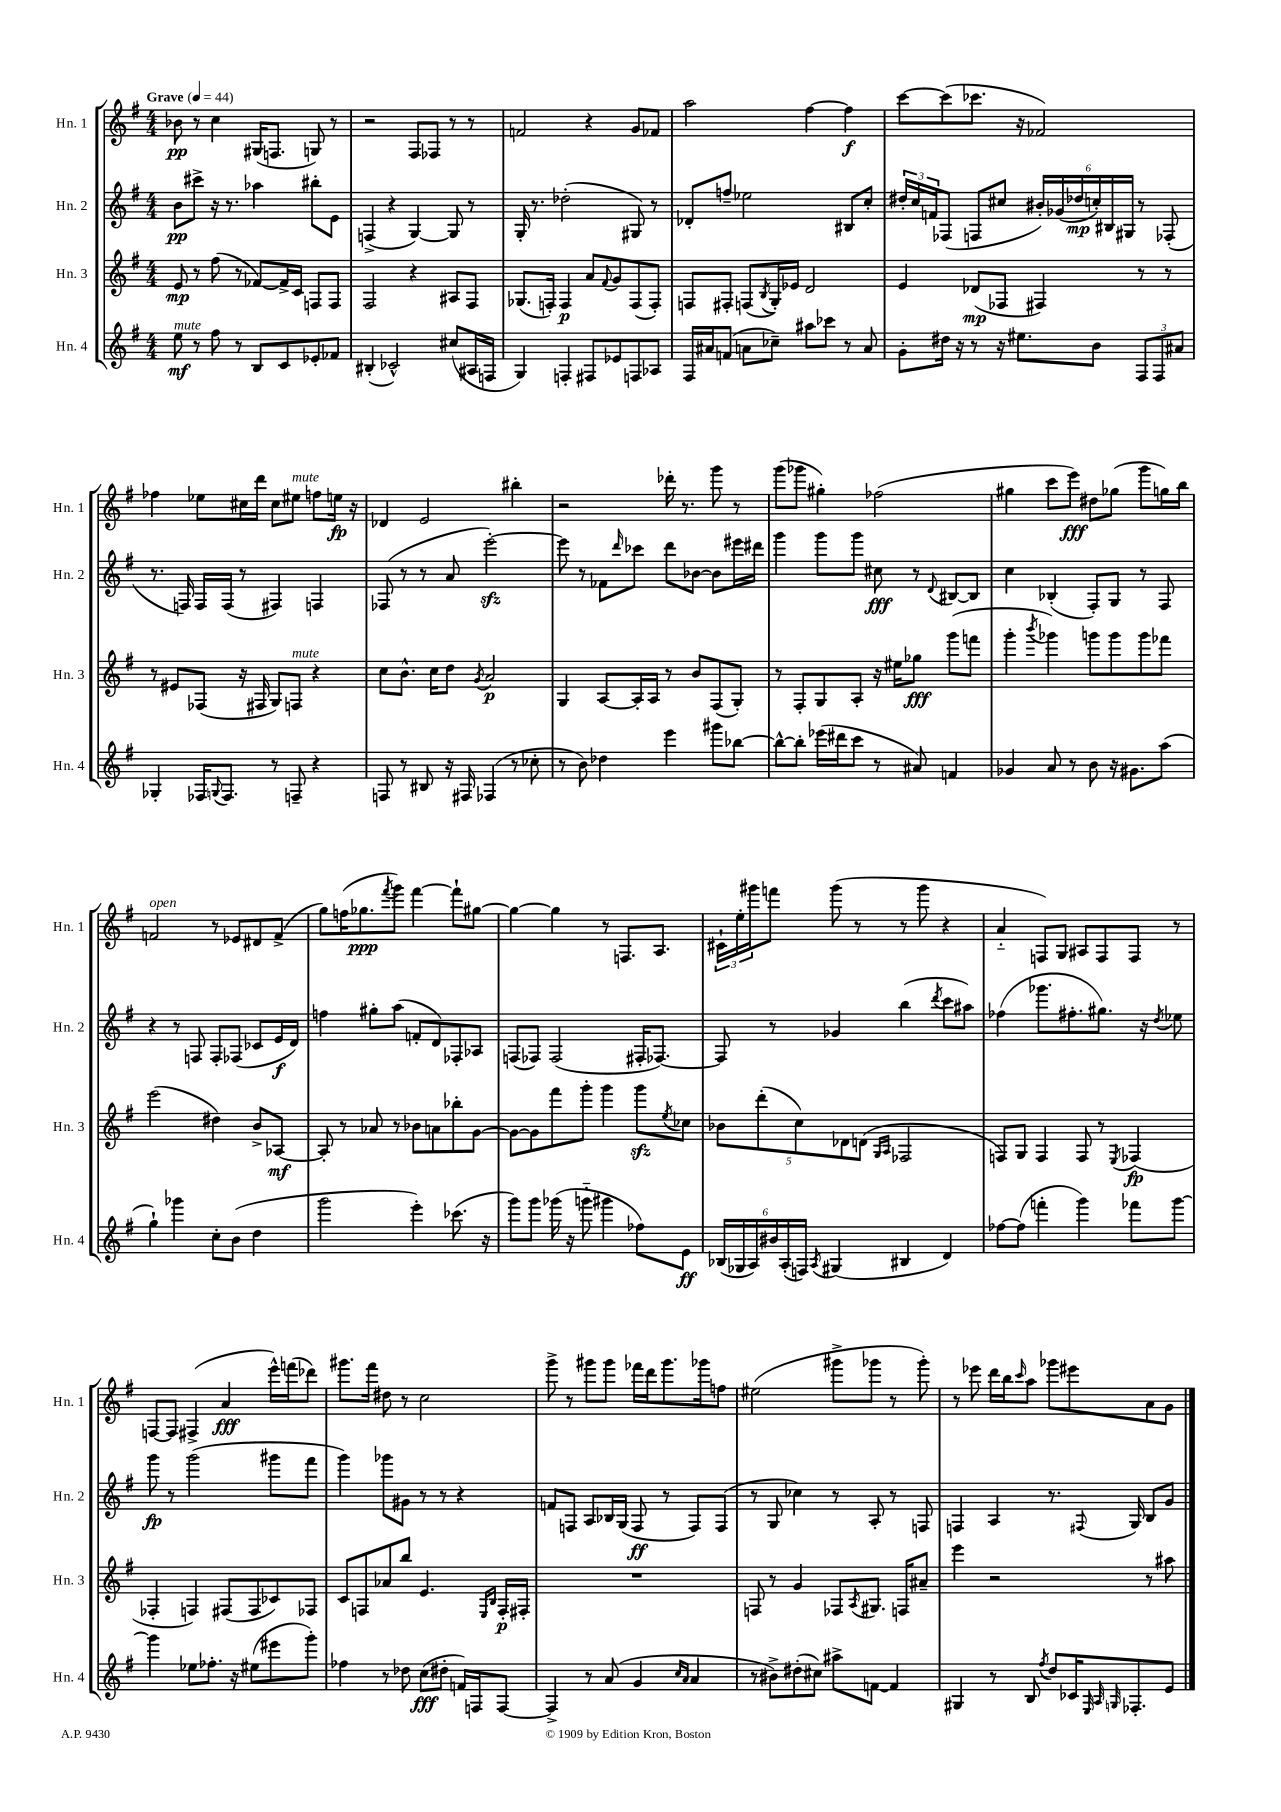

**kern	**kern	**kern	**kern
*staff4	*staff3	*staff2	*staff1
*clefG2	*clefG2	*clefG2	*clefG2
*k[f#]	*k[f#]	*k[f#]	*k[f#]
*M4/4	*M4/4	*M4/4	*M4/4
*MM44	*MM44	*MM44	*MM44
8ee	8e	8b	8b-
8r	8r	8ccc#^	8r
8ff#	(8ff#	16r	4cc
.	.	8.r	.
8r	8r	.	.
8B	[8f-)	4aa-	(16G#
.	.	.	8.F
8c	16f-^]	.	.
.	16c	.	.
8e-'	8F	8bb#'	8G)
8f-	8F	8e	8r
=	=	=	=
(4B#'	2F#	(4F^	2r
2c-^^)	.	4r	.
.	4r	[4G)	8F#
.	.	.	8F-
(8cc#	8A#	8G]	8r
16A#	8F#	8r	8r
16F	.	.	.
=	=	=	=
4G)	(8.G-	16G'	2f
.	.	8.r	.
.	16F')	.	.
4F'	4F	(2dd-'	.
8F#	8a	.	4r
.	8qqf#	.	.
8e-	8g	.	.
8F	(8F	8G#)	8g
8A-	8F')	8r	8f-
=	=	=	=
16F#	8F	8d-'	2aa
16a#	.	.	.
(8f	8F#'	8ff~	.
8a	(8F	2ee-	.
.	8qB	.	.
8cc-~)	16G')	.	.
.	16e-	.	.
8aa#	2d	.	[4ff#
8ccc-	.	.	.
8r	.	8B#	4ff#]
8a	.	8cc'	.
=	=	=	=
8g'	4e	24dd#'	[8ccc
.	.	24cc	.
.	.	24f	.
16dd#	.	(8F-	(8ccc]
16r	.	.	.
8r	(8d-	8F	8.ccc-
16r	8F-	8cc#	.
8.ee#	.	.	16r
.	4F#)	24b#')	2f-)
.	.	(24g-	.
.	.	24dd-	.
8b	.	24cc')	.
.	.	24B#	.
.	.	24G#	.
12F#	8r	8r	.
12F#	.	.	.
.	8r	(8F-'	.
12a#	.	.	.
=	=	=	=
4G-'	8r	8.r	4ff-
.	8e#	.	.
.	.	16F)	.
16F-	(8F-	16F	8ee-
8qqG	.	.	.
8.F-	.	(16F	.
.	16r	8r	16cc#
.	16F#	.	16ddd
8r	8G)	4F#)	8cc#
8F~	8F	.	8ee#
4r	4r	4F	8ff
.	.	.	16ee
.	.	.	16r
=	=	=	=
8F	8cc	(8F-	4d-
8r	8.b^^	8r	.
8B#	.	8r	2e
.	16cc	.	.
16r	8dd	8a	.
16F#	.	.	.
.	8qg	.	.
(4F-	2a	[2eee')	.
8r	.	.	4bb#'
8cc-'	.	.	.
=	=	=	=
8r	4G	8eee]	2r
8b)	.	8r	.
4dd-	[8A	8f-	.
.	.	16qqddd	.
.	16A']	8ccc-	.
.	16A	.	.
4eee	8r	8ddd	16ddd-'
.	.	.	8.r
.	8b	[8b-	.
8ggg#	(8F#	8b-]	8ggg
[8bb-	8G')	16eee#	8r
.	.	16ddd#	.
=	=	=	=
8bb-^^_	8r	4ggg	(8ggg
8bb-']	8F#'	.	8ggg-
(16eee-	8G	8ggg	4gg#')
16ddd#	.	.	.
8ccc	8A'	8ggg	.
8r	16r	8cc#	(2ff-
.	16ee#	.	.
8a#)	8gg-	8r	.
.	.	8qqd	.
4f	(8ggg	[8B#	.
.	8fff	8B#]	.
=	=	=	=
4g-	4ggg'	4cc	4gg#
.	8qbbb	.	.
8a	4ggg-)	(4B-'	8ccc
8r	.	.	8eee)
8b	8ggg	8F#')	8dd#
16r	8ggg	8G	(8gg-
8.g#	.	.	.
.	8ggg	8r	8ggg
(8aa	8fff-	8F#	16gg)
.	.	.	16bb
=	=	=	=
4gg`)	(2eee	4r	2f
4ggg-	.	8r	.
.	.	8F	.
8cc'	4dd#)	8F'	8r
(8b	.	(8F-	8e-
4dd	8b^	8c-	8d#
.	[8A-	16e	(8f^
.	.	16d)	.
=	=	=	=
2ggg	8A-']	4ff	8gg)
.	8r	.	(16ff
.	.	.	8.gg-
.	8a-	8gg#'	.
.	.	.	8qfff#
.	8r	(8aa	8ggg)
4eee')	8b-	8f'	[4fff#
.	8a	8d)	.
(8.ccc-	8bb-'	8F-'	8fff#`]
.	[8g	8A-	[8gg#
16r	.	.	.
=	=	=	=
8ggg)	8g_	(8F	4gg#_
8ggg	8g]	8F-)	.
(16ggg-	8fff#	(2F-	4gg#]
16r	.	.	.
8ggg'~	8ggg'	.	.
4ggg#	4ggg	.	8r
.	.	.	8.F
8ff-)	8ggg	16F#'	.
.	.	[8.F-)	8.A
.	8qee	.	.
8e	8cc-	.	.
=	=	=	=
(24B-	10b-	8F-]	24c#`
24G-	.	.	24ee'
24A)	.	.	24ggg#
.	(10ddd'	.	.
24b#	.	8r	8fff
(24A'	.	.	.
.	10cc)	.	.
24F)	.	.	.
8qA	.	.	.
(4G#	.	4g-	(8ggg#
.	10d-	.	.
.	.	.	8r
.	(10d	.	.
.	16qqG	.	.
.	16qqA	.	.
4B#	2F-	(4bb	8r
.	.	.	8ggg#
.	.	8qddd	.
4d)	.	8ccc	4r
.	.	8aa#)	.
=	=	=	=
[8ff-	8F)	(4ff-	4a'~
(8ff-]	8G	.	.
4fff'	4F	8.ggg-	8F)
.	.	.	8G
.	.	8.ff#'	.
4ggg)	8F	.	8A#
.	8r	8.gg#)	8F
.	8qE	.	.
8fff-	(4F-	.	8F
.	.	16r	.
.	.	8qdd	.
[8ggg	.	8ee-	8r
=	=	=	=
4ggg]	4F-'	8ggg	[8F
.	.	8r	8F]
8ee-	4F)	(2ggg	(4F#^
8.ff-'	.	.	.
.	(8F#	.	4a
16r	.	.	.
(8ee#	8F#	.	.
8eee#	8c-)	8ggg#	16eee^^)
.	.	.	(16fff
8ggg')	8F-	8fff#	8ddd-)
=	=	=	=
4ff-	8c	4ggg)	8.ggg#
.	8F	.	.
.	.	.	16fff#
8r	8a-	8ggg-	8dd#
8dd-	8bb	8g#	8r
(8cc	4.e	8r	2cc
8dd#'	.	8r	.
16f)	.	4r	.
16F	.	.	.
.	16qqE	.	.
.	16qqB	.	.
[8F	16F'	.	.
.	16F#'	.	.
=	=	=	=
4F^]	1r	8f	8ggg^
.	.	8F	8r
8r	.	8A	8ggg#
(8a	.	16B-	8ggg#
.	.	(16G	.
4g	.	8F	16fff-
.	.	.	16ddd
.	.	8r	8.ggg#
16qqcc	.	.	.
16qqa	.	.	.
4a	.	8F)	.
.	.	.	16ggg-
.	.	(8F	8ff
=	=	=	=
8r	8F	8r	(2ee#
8b#^)	8r	8G	.
(8dd#'	4g	4cc-)	.
8cc#)	.	.	.
8aa#^	8F-	8r	8ggg#^
.	8qA	.	.
[8f	8.G#	8A'	8ggg-
4f]	.	8r	8r
.	16F	.	.
.	8a#~	8F	8ggg-')
=	=	=	=
4G#	4eee	4F	8r
.	.	.	8eee-
8r	2r	4A	16ddd
.	.	.	16bb
.	.	.	16qqccc
8B	.	.	8aa
8qff#	.	.	.
8dd	.	8.r	8ggg-
16c-	.	.	8eee#
32qqE	.	.	.
32qqA	.	.	.
32qqG	.	8qqF#	.
8.F-'	.	16G	.
.	8r	8B	8a
8e	8aa#	8g	8g
==	==	==	==
*-	*-	*-	*-
